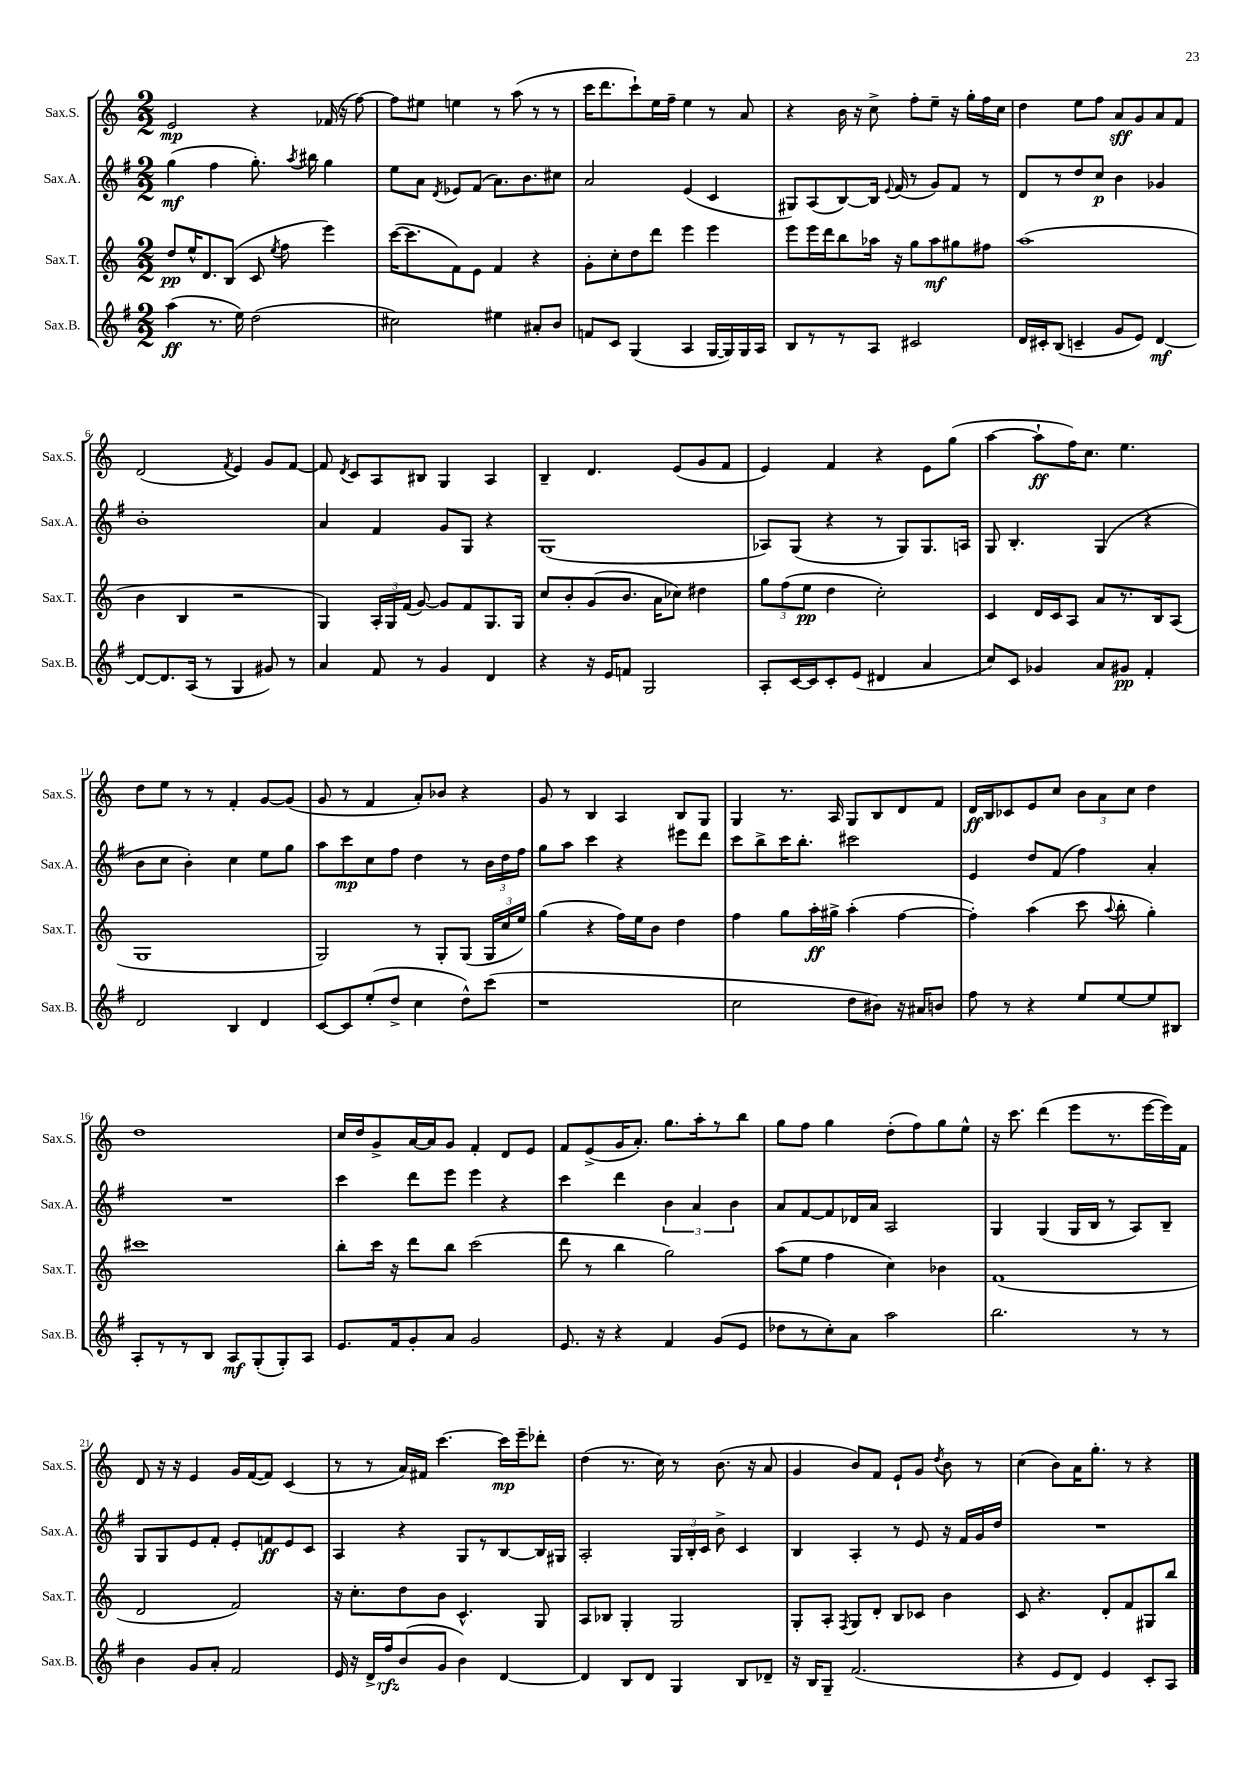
<<
\new StaffGroup <<
\new Staff = "s0" \with { instrumentName = "Sax.S." shortInstrumentName = "Sax.S." } {
    \clef treble \key c \major \numericTimeSignature \time 2/2
    \autoBeamOff e'2\mp r4 fes'16( r16 f''8~) |
    f''8[ eis''8] e''4 r8 a''8( r8 r8 |
    c'''16[ d'''8. c'''8-!) e''16 f''16]-- e''4 r8 a'8 |
    r4 b'16 r16 c''8-> f''8[-. e''8]-- r16 g''16[-. f''16 c''16] |
    d''4 e''8[ f''8] a'8[\sff g'8 a'8 f'8] |
    d'2( \acciaccatura { f'8 } e'4) g'8[ f'8]~ |
    f'8 \acciaccatura { d'8 } c'8[ a8 bis8] g4 a4 |
    b4-- d'4. e'8[( g'8 f'8] |
    e'4) f'4 r4 e'8[ g''8]( |
    a''4~ a''8[-!\ff f''16) c''8.] e''4. |
    d''8[ e''8] r8 r8 f'4-. g'8[~ g'8]( |
    g'8 r8 f'4 a'8[-.) bes'8] r4 |
    g'8 r8 b4 a4 b8[ g8] |
    g4 r8. a16 g8[ b8 d'8 f'8] |
    d'16[\ff b16 ces'8 e'8 c''8] \tuplet 3/2 { b'8[ a'8 c''8] } d''4 |
    d''1 |
    c''16[ d''16 g'8-> a'16~ a'16 g'8] f'4-. d'8[ e'8] |
    f'8[ e'8->( g'16 a'8.]-.) g''8.[ a''16-. r8 b''8] |
    g''8[ f''8] g''4 d''8[-.( f''8) g''8 e''8]-^ |
    r16 c'''8. d'''4( e'''8[ r8. e'''16~ e'''16) f'16] |
    d'8 r16 r16 e'4 g'16[ f'16~( f'8]) c'4( |
    r8 r8 a'16[) fis'16] c'''4.~ c'''16[\mp e'''16-- des'''8]-. |
    d''4( r8. c''16) r8 b'8.( r16 a'8 |
    g'4 b'8[) f'8] e'8[-! g'8] \acciaccatura { d''8 } b'8 r8 |
    c''4( b'8[) a'16 g''8.]-. r8 r4 \bar "|." |
}
\new Staff = "s1" \with { instrumentName = "Sax.A." shortInstrumentName = "Sax.A." } {
    \clef treble \key g \major \numericTimeSignature \time 2/2
    \autoBeamOff g''4\mf( fis''4 g''8.-.) \acciaccatura { a''8 } bis''16 g''4 |
    e''8[ a'8] \acciaccatura { d'8 } ees'8[ fis'8]( a'8.[) b'8. cis''8] |
    a'2 e'4( c'4 |
    gis8[) a8( b8~) b16] \appoggiatura { e'8 } fis'16( r8 g'8[) fis'8] r8 |
    d'8[ r8 d''8 c''8]\p b'4 ges'4 |
    b'1-. |
    a'4 fis'4 g'8[ g8] r4 |
    g1( |
    aes8[) g8]( r4 r8 g8[) g8. a16] |
    g8 b4.-. g4( r4 |
    b'8[ c''8] b'4-.) c''4 e''8[ g''8] |
    a''8[ c'''8\mp c''8 fis''8] d''4 r8 \tuplet 3/2 { b'16[ d''16 fis''16] } |
    g''8[ a''8] c'''4 r4 eis'''8[ d'''8] |
    c'''8[ b''8-> c'''16 b''8.]-. cis'''2 |
    e'4 d''8[ fis'8]( fis''4) a'4-. |
    R1 |
    c'''4 d'''8[ e'''8] e'''4 r4 |
    c'''4 d'''4 \tuplet 3/2 { b'4 a'4 b'4 } |
    a'8[ fis'8~ fis'8 des'16 a'16] a2 |
    g4 g4( g16[ b16] r8 a8[) b8]-- |
    g8[ g8 e'8 fis'8]-. e'8[-. f'8\ff e'8 c'8] |
    a4 r4 g8[ r8 b8~ b16 gis16] |
    a2-. \tuplet 3/2 { g16[ b16-. c'16] } b'8-> c'4 |
    b4 a4-. r8 e'8 r16 fis'16[ g'16 d''16] |
    R1 \bar "|." |
}
\new Staff = "s2" \with { instrumentName = "Sax.T." shortInstrumentName = "Sax.T." } {
    \clef treble \key c \major \numericTimeSignature \time 2/2
    \autoBeamOff d''8[\pp e''16-^ d'8. b8]( c'8 \acciaccatura { e''8 } f''8 e'''4) |
    c'''16[~( c'''8. f'8) e'8] f'4 r4 |
    g'8[-. c''8-. d''8 d'''8] e'''4 e'''4 |
    e'''8[ e'''16 d'''16 b''8 aes''16] r16 g''8[ aes''8\mf gis''8 fis''8] |
    a''1( |
    b'4 b4 r2 |
    g4) \tuplet 3/2 { a16[-. g16 f'16]( } g'8~) g'8[ f'8 g8. g16] |
    c''8[ b'8-. g'8( b'8.] a'16[ ces''8]) dis''4 |
    \tuplet 3/2 { g''8[ f''8( e''8]\pp } d''4 c''2-.) |
    c'4 d'16[ c'16 a8] a'8[ r8. b16 a8]( |
    g1 |
    g2) r8 g8[-. g8]( \tuplet 3/2 { g16[ c''16 e''16]) } |
    g''4( r4 f''16[) e''16 b'8] d''4 |
    f''4 g''8[ a''16-.\ff gis''16]-> a''4-.( f''4~ |
    f''4-.) a''4( c'''8 \appoggiatura { a''8 } b''8-. g''4-.) |
    cis'''1 |
    b''8[-. c'''16] r16 d'''8[ b''8] c'''2( |
    d'''8 r8 b''4 g''2) |
    a''8[( e''8] f''4 c''4) bes'4 |
    f'1( |
    d'2 f'2) |
    r16 c''8.[-. d''8 b'8] c'4.-^ g8 |
    a8[ bes8] g4-. g2 |
    g8[-. a8]-. \acciaccatura { f8 } g8[ d'8]-. b8[ ces'8] b'4 |
    c'8 r4. d'8[-. f'8 gis8 b''8] \bar "|." |
}
\new Staff = "s3" \with { instrumentName = "Sax.B." shortInstrumentName = "Sax.B." } {
    \clef treble \key g \major \numericTimeSignature \time 2/2
    \autoBeamOff a''4\ff( r8. e''16) d''2( |
    cis''2) eis''4 ais'8[-. b'8] |
    f'8[ c'8] g4( a4 g16[~ g16) g16 a16] |
    b8[ r8 r8 a8] cis'2 |
    d'16[ cis'16-. b8]( c'4-- g'8[ e'8]) d'4~\mf |
    d'8[~ d'8. a16]( r8 g4 gis'8) r8 |
    a'4 fis'8 r8 g'4 d'4 |
    r4 r16 e'16[ f'8] g2 |
    a8[-. c'16~ c'16 c'8-. e'8]( dis'4 a'4 |
    c''8[) c'8] ges'4 a'8[ gis'8]\pp fis'4-. |
    d'2 b4 d'4 |
    c'8[~ c'8 e''8-.( d''8]-> c''4 d''8[-^) c'''8]( |
    r1 |
    c''2 d''8[ bis'8]) r16 ais'16[ b'8] |
    fis''8 r8 r4 e''8[ e''8~ e''8 bis8] |
    a8[-. r8 r8 b8] a8[\mf g8-.( g8-.) a8] |
    e'8.[ fis'16 g'8-. a'8] g'2 |
    e'8. r16 r4 fis'4 g'8[( e'8] |
    des''8[ r8 c''8-.) a'8] a''2 |
    b''2. r8 r8 |
    b'4 g'8[ a'8]-. fis'2 |
    e'16 r16 d'16[-> fis''16\rfz b'8( g'8] b'4) d'4~ |
    d'4 b8[ d'8] g4 b8[ des'8]-- |
    r16 b16[ g8]-- fis'2.( |
    r4 e'8[ d'8]) e'4 c'8[-. a8] \bar "|." |
}
>>
>>
